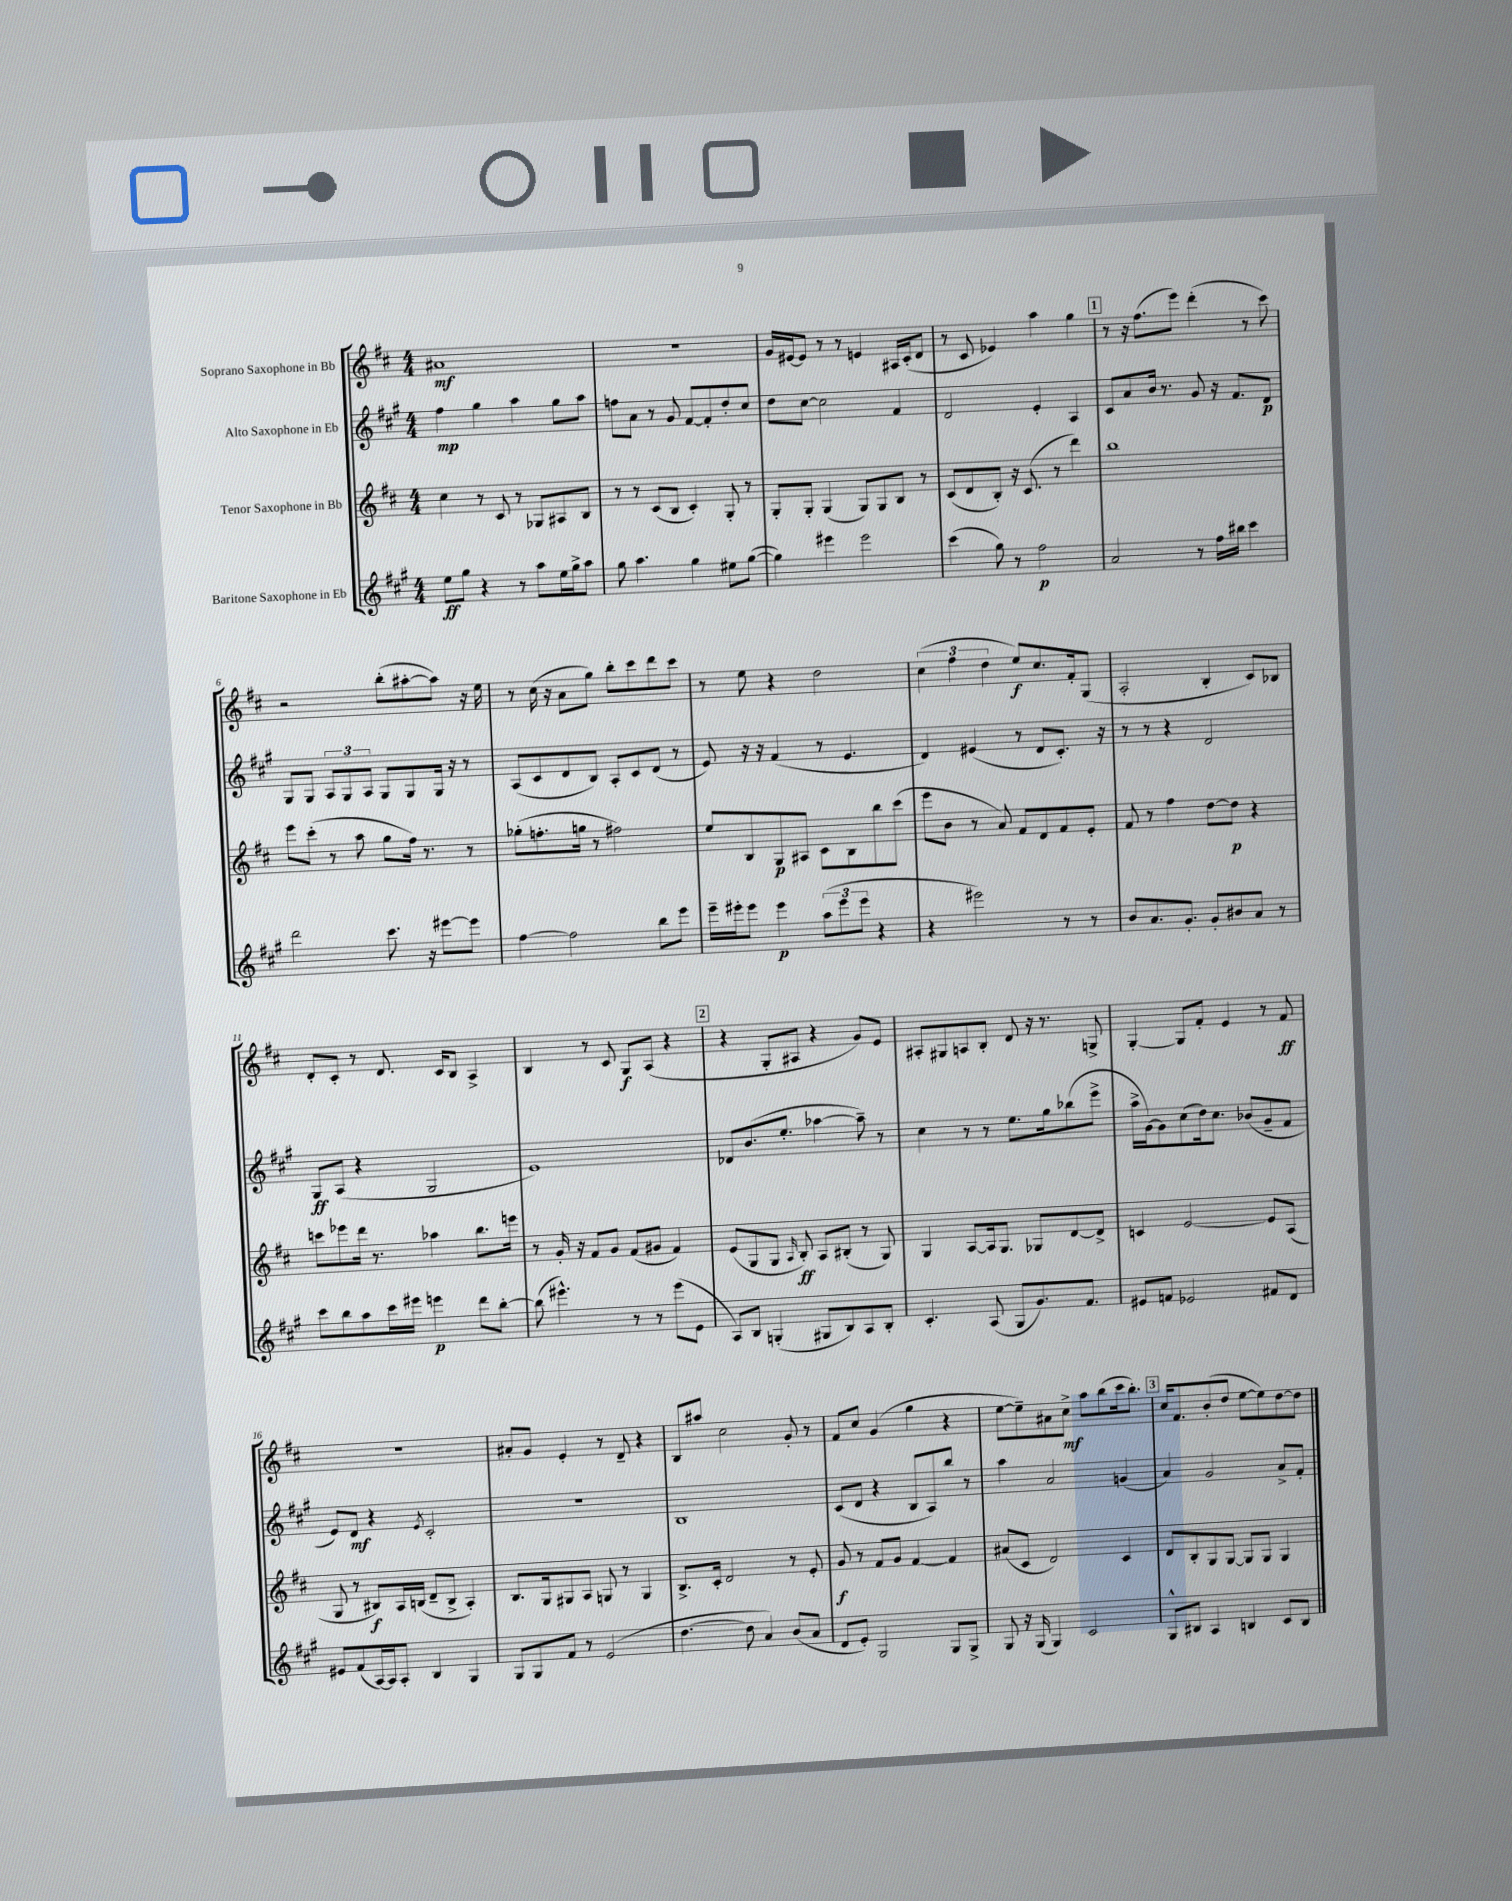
<<
\new StaffGroup <<
\new Staff = "s0" \with { instrumentName = "Soprano Saxophone in Bb" } {
    \clef treble \key d \major \numericTimeSignature \time 4/4
    \autoBeamOff ais'1\mf |
    R1 |
    g'16[ eis'16~ eis'8] r8 r8 e'4 ais16[ cis'16-.( d'8] |
    r8 cis'8 ees'4) a''4 g''4 |
    \mark \markup { \box "1" } r8 r16 fis''8.[( e'''8]) d'''4-.( r8 cis'''8) |
    r2 b''8[-.( ais''8~-. ais''8]) r16 e''16 |
    r8 cis''16( r16 a'8[ g''8]) b''8[-. cis'''8 d'''8 cis'''8] |
    r8 e''8 r4 d''2 |
    \tuplet 3/2 { cis''4( fis''4 d''4 } e''8[\f) cis''8. fis'16-. g8]( |
    a2-. b4-. cis'8[) bes8] |
    d'8[-. cis'8]-. r8 d'8. cis'16[ b8] a4-> |
    b4 r8 cis'8 g8[\f a8]( r4 |
    \mark \markup { \box "2" } r4 g8[-. ais8] r4 g'8[) e'8] |
    ais8[-. gis8 a8 b8]-. d'8 r16 r8. g8-> |
    g4~-. g8[ fis'8]-. e'4 r8 fis'8\ff |
    R1 |
    ais'8[-. g'8] e'4-. r8 d'8-- r4 |
    b8[ ais''8] cis''2 g'8-. r8 |
    fis'8[ cis''8] g'4( g''4 r4 |
    e''8[~ e''8--) ais'8 cis''8]->\mf a''8[ b''8( cis'''16 b''8.]-.) |
    \mark \markup { \box "3" } cis''16[ fis'8. b'8-.( d''8] e''8[~ e''8) d''8~ d''8] \bar "|." |
}
\new Staff = "s1" \with { instrumentName = "Alto Saxophone in Eb" } {
    \clef treble \key a \major \numericTimeSignature \time 4/4
    \autoBeamOff fis''4\mp gis''4 a''4 gis''8[ a''8] |
    f''8[ a'8] r8 gis'8 fis'8[~ fis'8-. d''8-. cis''8] |
    d''8[ cis''8]~ cis''2 fis'4 |
    d'2 e'4-. a4 |
    \mark \markup { \box "1" } cis'8[ a'8 b'16] r8. gis'8 r16 fis'8.[ d'8]\p |
    gis8[ gis8] \tuplet 3/2 { a8[ gis8 a8] } gis8[ gis8 gis16] r16 r8 |
    a8[( cis'8 d'8 b8]) a8[-. cis'8 d'8]( r8 |
    e'8) r16 r16 fis'4( r8 e'4. |
    d'4) eis'4( r8 d'8[ cis'8.]-.) r16 |
    r8 r8 r4 d'2 |
    gis8[\ff a8]( r4 gis2 |
    e'1) |
    \mark \markup { \box "2" } des'8[ b'8.( e''8.]-. aes''4~ aes''8--) r8 |
    cis''4 r8 r8 e''8.[ gis''16 bes''8( e'''8]-> |
    a''16[-> gis'16~) gis'8 cis''8( d''16) cis''8.] bes'8[( gis'8-- fis'8] |
    e'8[) d'8]\mf r4 \acciaccatura { e'8 } cis'2-. |
    r1 |
    b1 |
    cis'8[( d'8] r4 b8[ a8) b''8] r8 |
    a''4 a'2 g'4( |
    \mark \markup { \box "3" } a'4) gis'2 a'8[-> fis'8]-. \bar "|." |
}
\new Staff = "s2" \with { instrumentName = "Tenor Saxophone in Bb" } {
    \clef treble \key d \major \numericTimeSignature \time 4/4
    \autoBeamOff cis''4 r8 cis'8 r8 ges8[ ais8 b8] |
    r8 r8 cis'8[( b8] cis'4-.) g8-. r8 |
    g8[-. g8]-. g4( g8[) g8 b8] r8 |
    cis'8[( d'8 b8]-.) r16 cis'8.( r8 d'''4) |
    \mark \markup { \box "1" } b''1 |
    e'''8[ cis'''8]-.( r8 a''8 g''8[ fis''16]) r8. r8 |
    ges''8[-.( f''8.-. g''16] r8 fis''2) |
    e''8[ b8 g8\p ais8] cis'8[ b8 b''8 cis'''8]( |
    e'''8[ b'8] r8 a'8) fis'8[ d'8 fis'8 e'8]-. |
    fis'8 r8 fis''4 d''8[~ d''8]\p r4 |
    c'''8[ ees'''8 d'''16] r8. aes''4 b''8.[ e'''16] |
    r8 g'16-. r16 fis'8[ g'8] fis'8[( gis'8] fis'4) |
    \mark \markup { \box "2" } e'8[( g8 g8] \grace { a16 } b8-.\ff) a8[ bis8]-.( r8 g8) |
    g4 a8[~ a16 g8.] ges8[ d'8~ d'8]-> |
    c'4 e'2~ e'8[ a8]( |
    g8 r8 bis8[\f) a16 b16]( d'8[-- b8]-> a4-.) |
    b8.[ g16 gis8 a8] g8 r8 g4 |
    b8.[-> cis'16]-. d'2 r8 e'8-. |
    g'8\f r8 fis'8[ g'8] fis'4~ fis'4 |
    ais'8[( cis'8] d'2) cis'4 |
    \mark \markup { \box "3" } d'8[ b8-. g8 g8]~ g8[ g8] g4 \bar "|." |
}
\new Staff = "s3" \with { instrumentName = "Baritone Saxophone in Eb" } {
    \clef treble \key a \major \numericTimeSignature \time 4/4
    \autoBeamOff e''8[\ff gis''8] r4 r8 a''8[ e''16 gis''16-> a''8] |
    gis''8 a''4. gis''4 eis''8[ gis''8]~( |
    gis''4) eis'''4 eis'''2 |
    cis'''4( gis''8) r8 fis''2\p |
    \mark \markup { \box "1" } a'2 r8 fis''16[ bis''16] cis'''4 |
    d'''2 cis'''8. r16 eis'''8[~ eis'''8] |
    fis''4~ fis''2 b''8[ e'''8] |
    e'''16[-- eis'''16-. eis'''8] eis'''4\p \tuplet 3/2 { a''8[( eis'''8 eis'''8] } r4 |
    r4 eis'''2) r8 r8 |
    b'8[ a'8. gis'8.]-. gis'8[-. bis'8 a'8] r8 |
    cis'''8[ b''8 a''8 cis'''16 eis'''16] e'''4\p d'''8[ b''8]~-. |
    b''8( eis'''4.-^) r8 r8 eis'''8[( e'8] |
    \mark \markup { \box "2" } a8[) b8] g4-.( gis8[ b8) a8 b8]-. |
    cis'4.-. a8( gis8[ gis'8.) fis'8.] |
    eis'8[ f'8] ees'2 fis'8[ d'8] |
    eis'8[ fis'8( a16~) a16 a8]-. b4 gis4 |
    gis8[ gis8 fis'8] r8 e'2( |
    d''4.~ d''8 a'4) b'8[( a'8] |
    d'8[ e'8]-.) gis2 gis8[ gis8]-> |
    gis8 r16 gis16( gis4) cis'2 |
    \mark \markup { \box "3" } gis8[-^ bis8] a4 b4 cis'8[ b8] \bar "|." |
}
>>
>>
